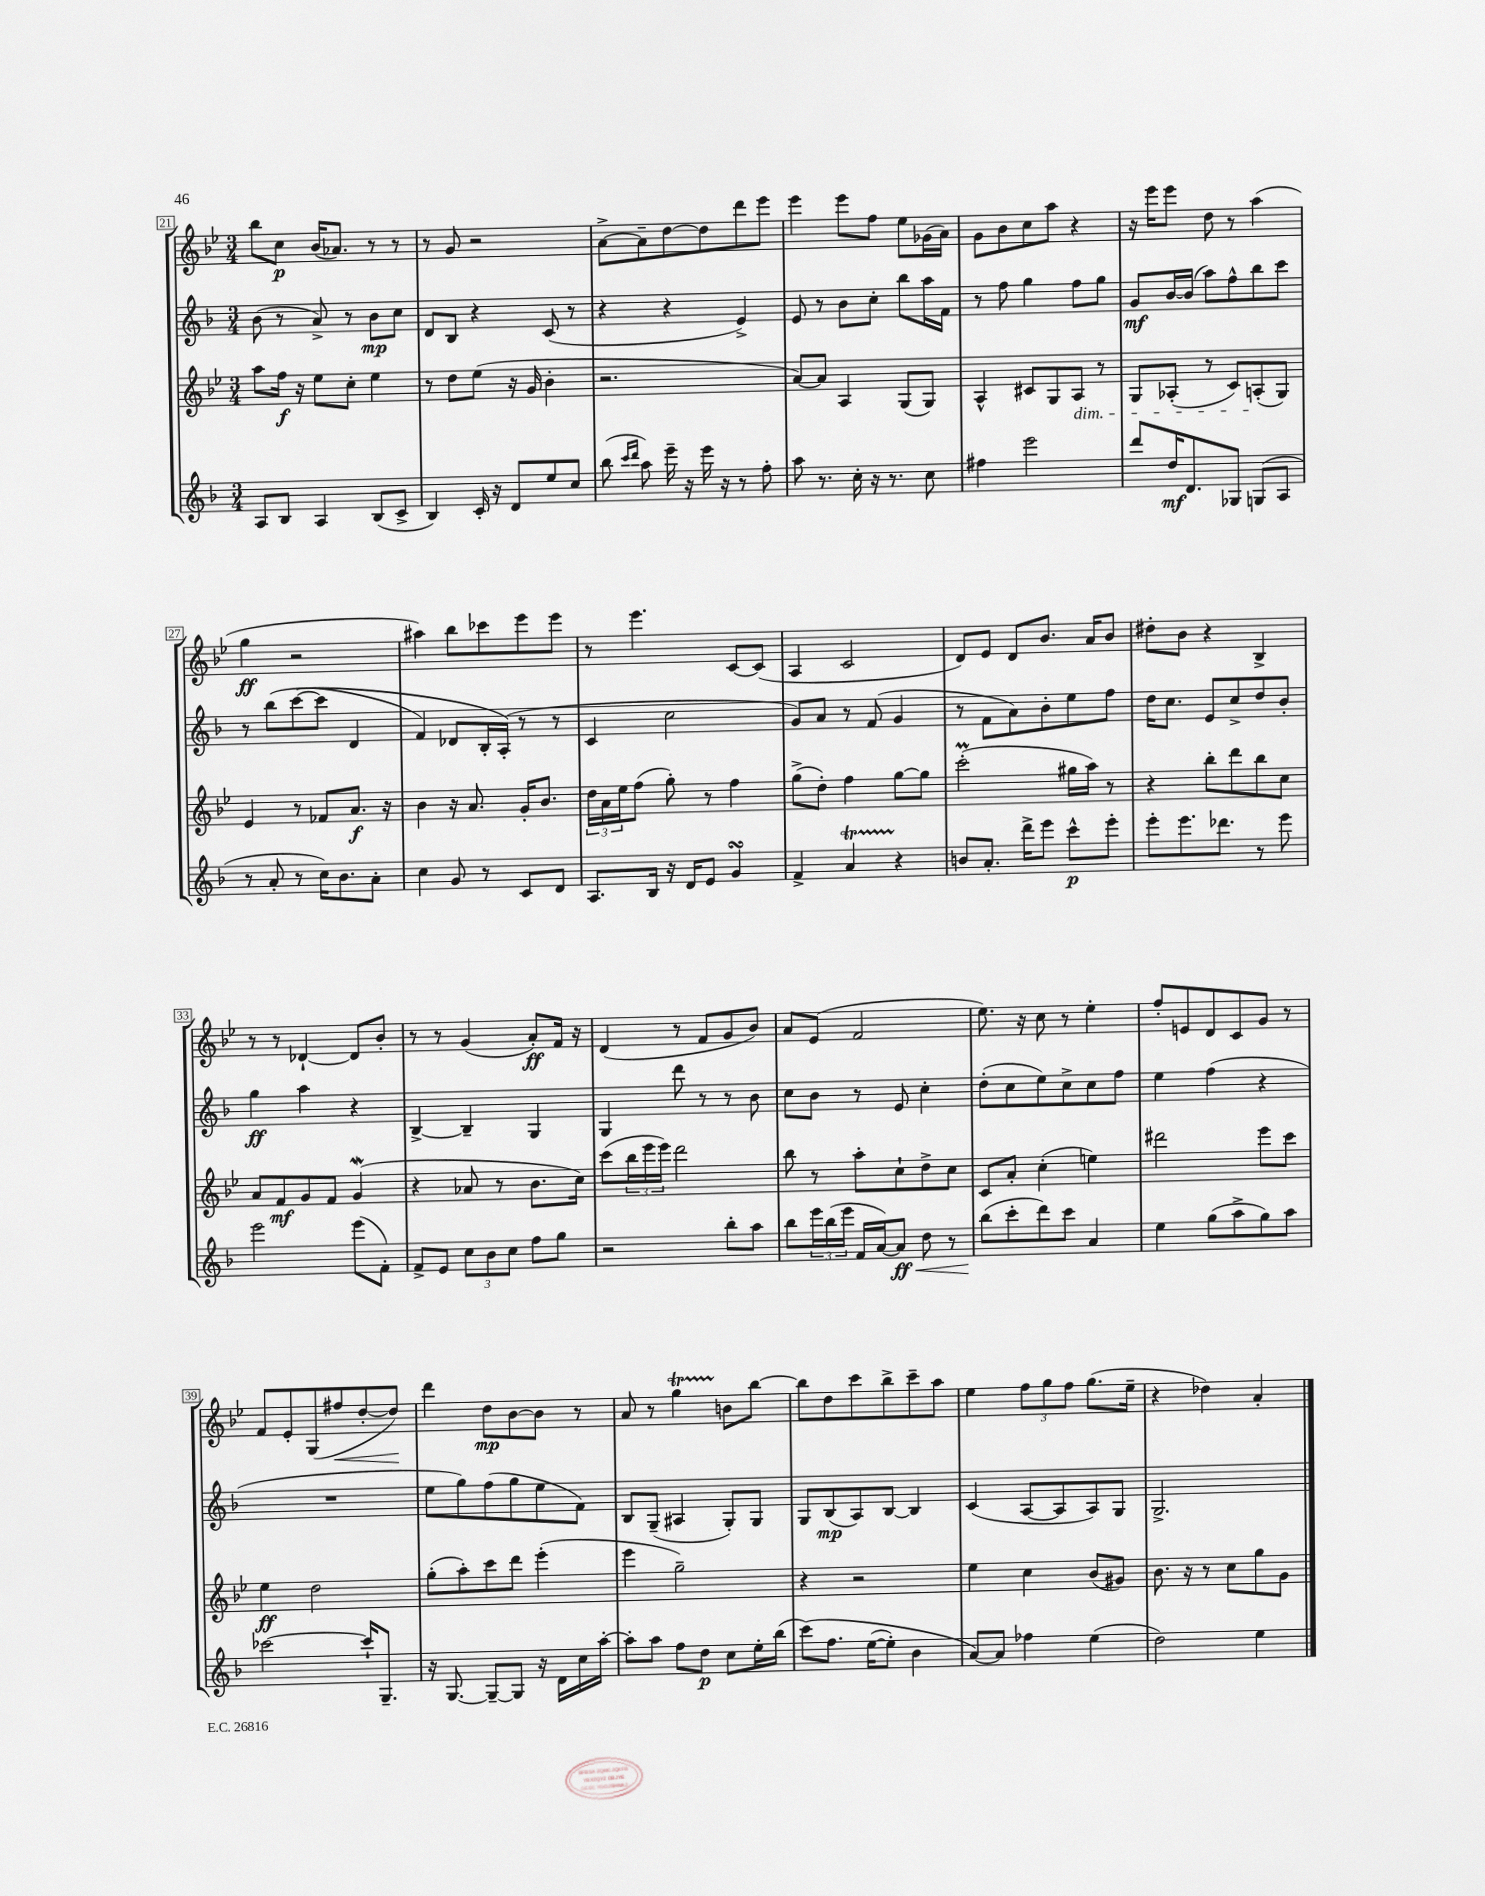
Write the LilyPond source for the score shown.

<<
\new StaffGroup <<
\new Staff = "s0" {
    \clef treble \key bes \major \numericTimeSignature \time 3/4
    bes''8 c''8\p bes'16( aes'8.) r8 r8 |
    r8 g'8 r2 |
    a'8~-> a'8-- d''8~ d''8 d'''8 ees'''8 |
    ees'''4 ees'''8 f''8 ees''8 ges'16( a'16) |
    g'8 bes'8 c''8 a''8 r4 |
    r16 ees'''16 ees'''8 d''8 r8 a''4( |
    g''4\ff r2 |
    ais''4) bes''8 ces'''8 ees'''8 ees'''8 |
    r8 ees'''4. c'8~ c'8( |
    a4 c'2 |
    d'8) ees'8 d'8 bes'8. a'16 bes'8 |
    dis''8-. bes'8 r4 bes4-> |
    r8 r8 des'4~-! des'8 bes'8-. |
    r8 r8 g'4( a'8-.\ff) f'16 r16 |
    d'4( r8 f'8 g'8 bes'8) |
    a'8 ees'8( f'2 |
    ees''8.) r16 c''8 r8 ees''4-. |
    f''8-. e'8 d'8 c'8 g'8 r8 |
    f'8 ees'8-. g8( fis''8\< d''8~-. d''8\!) |
    d'''4 d''8\mp bes'8~ bes'8 r8 |
    a'8 r8 g''4\startTrillSpan b'8\stopTrillSpan bes''8~ |
    bes''8 d''8 c'''8 bes''8-> c'''8-- a''8 |
    ees''4 \tuplet 3/2 { f''8 g''8 f''8 } g''8.( ees''16-- |
    r4 des''4) a'4-. \bar "|." |
}
\new Staff = "s1" {
    \clef treble \key f \major \numericTimeSignature \time 3/4
    bes'8( r8 a'8->) r8 bes'8\mp c''8 |
    d'8 bes8 r4 c'8( r8 |
    r4 r4 e'4->) |
    e'8 r8 bes'8 c''8-. bes''8 a''16 f'16 |
    r8 f''8 g''4 f''8 g''8 |
    g'8\mf bes'16~ bes'16( a''8) f''8-^ bes''8 c'''8 |
    r8 bes''8\( c'''8~( c'''8 d'4 |
    f'4) des'8 bes16-. a16-.(\) r8 r8 |
    c'4 c''2 |
    g'8) a'8 r8 f'8( g'4 |
    r8 f'8 a'8) bes'8-. e''8 f''8 |
    d''16 c''8. e'8 c''8-> d''8 bes'8-. |
    g''4\ff a''4 r4 |
    bes4~-> bes4-- g4 |
    g4 d'''8 r8 r8 bes'8 |
    c''8 bes'8 r8 e'8 c''4-. |
    d''8-.( c''8 e''8) c''8-> c''8 f''8 |
    e''4 f''4( r4 |
    R2. |
    e''8 g''8) f''8( g''8 e''8 f'8) |
    bes8 g8--( ais4 g8-.) g8 |
    g8 bes8\mp( a8) bes8~ bes4 |
    c'4( a8~ a8 a8) g8 |
    g2.-> \bar "|." |
}
\new Staff = "s2" {
    \clef treble \key bes \major \numericTimeSignature \time 3/4
    a''8 f''16\f r16 ees''8 c''8-. ees''4 |
    r8 d''8 ees''8( r16 g'16 bes'4-. |
    r2. |
    a'8~) a'8 a4 g8( g8) |
    a4-^ cis'8 g8 a8\dim r8 |
    g8 aes8-.( r8 c'8) a8-.\!( g8) |
    ees'4 r8 fes'8 a'8.\f r16 |
    bes'4 r16 a'8. g'16-. bes'8. |
    \tuplet 3/2 { d''16 a'16 ees''16 } f''8( g''8-.) r8 f''4 |
    g''8->( d''8-.) f''4 g''8~ g''8 |
    c'''2-.\prall( gis''16 a''16) r8 |
    r4 bes''8-. d'''8 bes''8 c''8 |
    a'8 f'8\mf g'8 f'8 g'4\mordent( |
    r4 aes'8 r8 bes'8. c''16) |
    c'''8( \tuplet 3/2 { bes''16 ees'''16 ees'''16) } d'''2 |
    bes''8 r8 a''8-. c''8-! d''8-> c''8 |
    c'8 a'8-. c''4-.( e''4) |
    dis'''2 ees'''8 c'''8 |
    ees''4\ff d''2 |
    g''8-.( a''8-.) c'''8 d'''8 ees'''4-.( |
    ees'''4 g''2--) |
    r4 r2 |
    ees''4 c''4 bes'8( gis'8) |
    bes'8. r16 r8 c''8 g''8 g'8 \bar "|." |
}
\new Staff = "s3" {
    \clef treble \key f \major \numericTimeSignature \time 3/4
    a8 bes8 a4 bes8( c'8-> |
    bes4) c'16-. r16 d'8 e''8 c''8 |
    bes''8( \grace { c'''16 d'''16 } a''8) e'''16-- r16 e'''16 r16 r8 f''8-. |
    a''8 r8. c''16-. r16 r8. c''8 |
    fis''4 e'''2 |
    d'''8 d''16\mf d'8. ges8 g8( a8 |
    r8 a'8-. r8 c''16) bes'8. a'8-. |
    c''4 g'8 r8 c'8 d'8 |
    a8. bes16 r16 d'16 e'8 g'4\turn |
    f'4-> a'4\startTrillSpan r4\stopTrillSpan |
    b'8 a'8.-. d'''16-> e'''8 c'''8-^\p e'''8-. |
    e'''8-. e'''8. des'''8. r8 e'''8 |
    e'''2 e'''8( f'8-.) |
    f'8-> e'8 \tuplet 3/2 { c''8 bes'8 c''8 } f''8 g''8 |
    r2 bes''8-. a''8 |
    bes''8 \tuplet 3/2 { e'''16 bes''16( e'''16 } f'16 a'16~) a'8\ff\< d''8 r8 |
    bes''8\!( c'''8-. d'''8) c'''8 a'4 |
    e''4 g''8( a''8-> g''8) a''8 |
    ces'''2~ ces'''16-! g8.-- |
    r16 g8.~ g8~-- g8 r16 d'16 c''16 a''16~-. |
    a''8-. a''8 f''8 d''8\p c''8 e''16-. bes''16( |
    c'''8)\( f''8. e''16~( e''8-.) bes'4 |
    a'8~\) a'8 fes''4 e''4( |
    d''2) e''4 \bar "|." |
}
>>
>>
\layout { \context { \Score currentBarNumber = #21 \override BarNumber.stencil = #(make-stencil-boxer 0.1 0.3 ly:text-interface::print) } }
